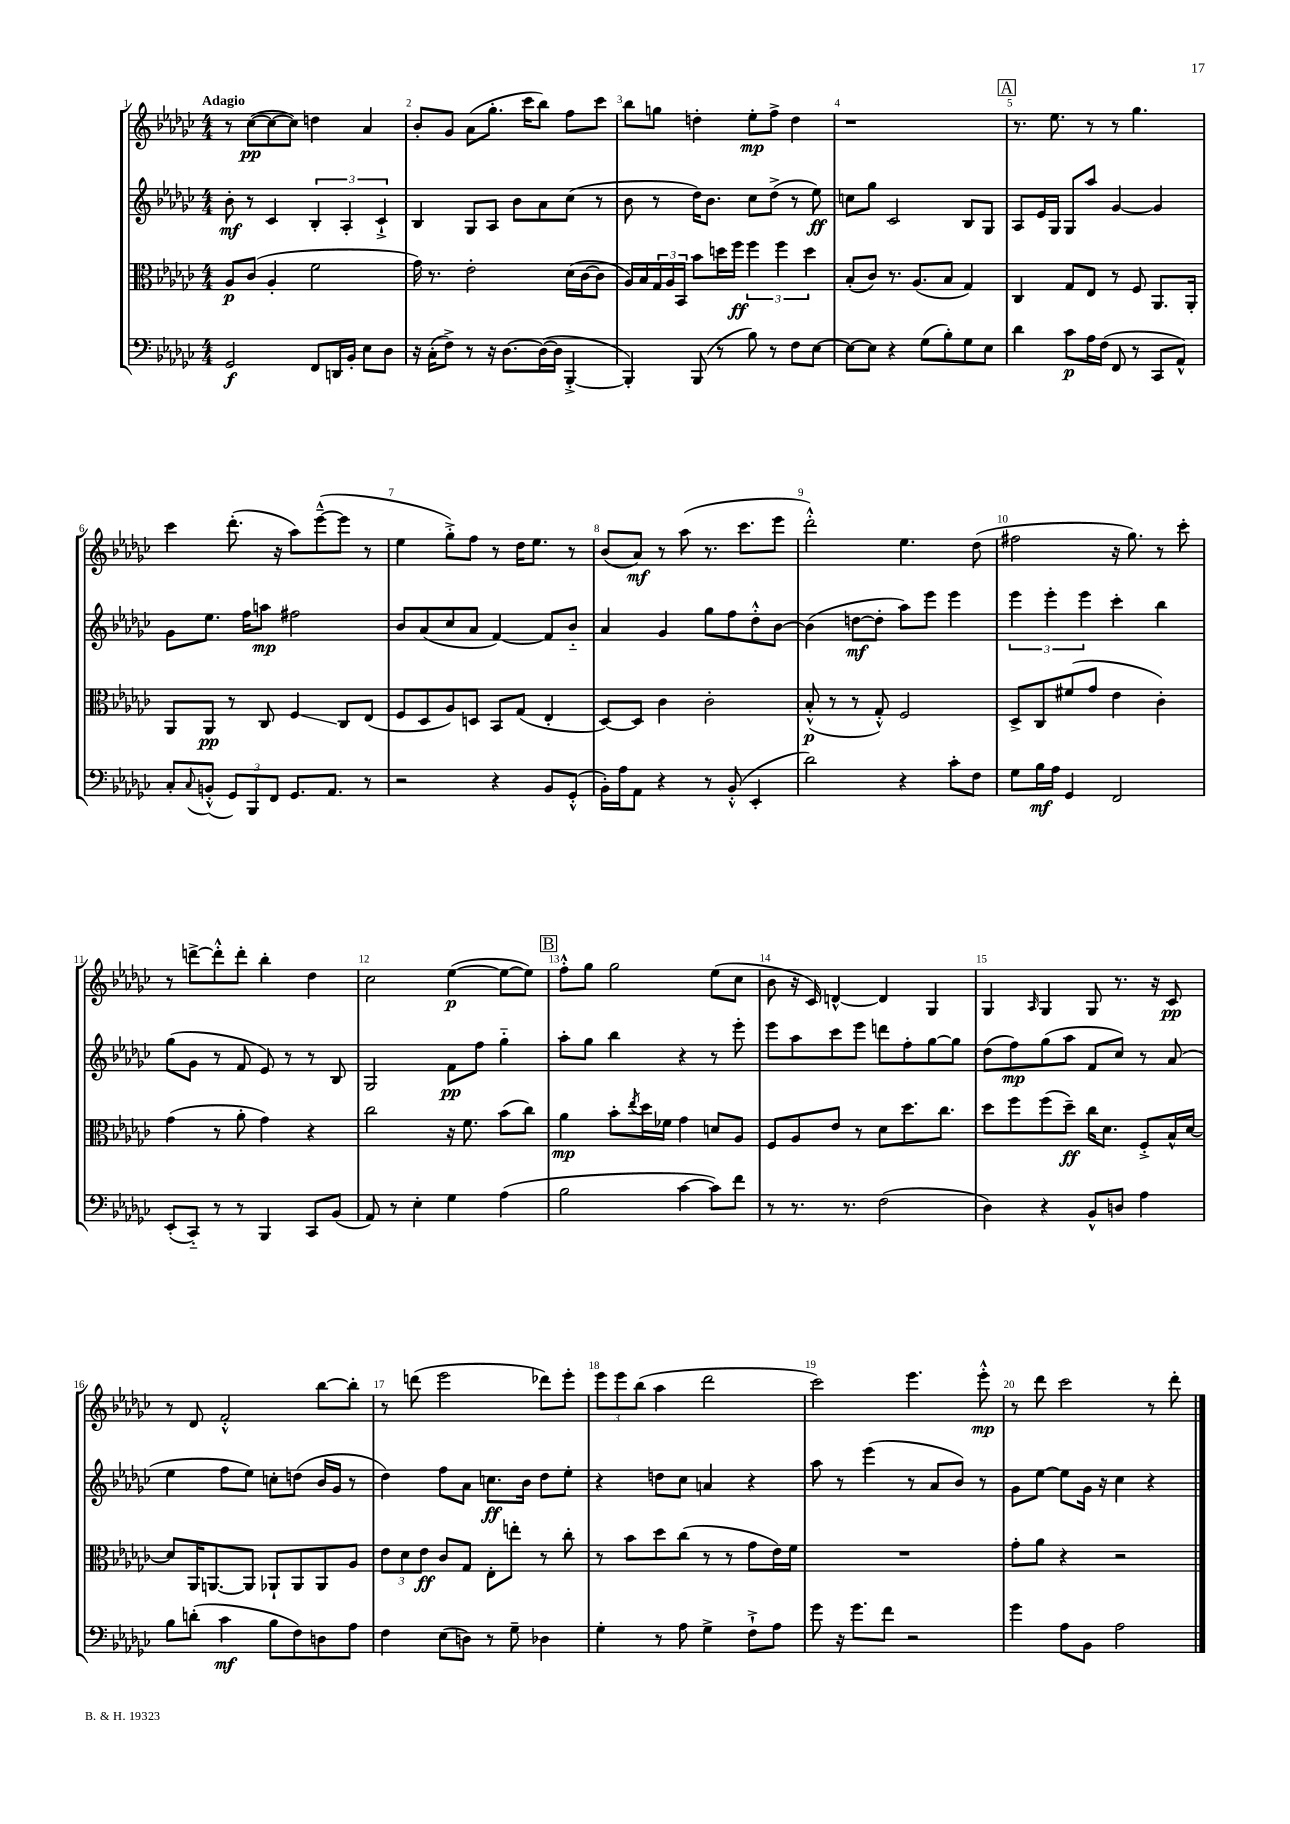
<<
\new StaffGroup <<
\new Staff = "s0" {
    \clef treble \key ges \major \numericTimeSignature \time 4/4 \tempo "Adagio"
    r8 ces''8~\pp( ces''8~ ces''8) d''4 aes'4 |
    bes'8-. ges'8 aes'8( ges''8.-. ces'''16 bes''8) f''8 ces'''8 |
    bes''8 g''8 d''4-. ees''8-.\mp f''8-> d''4 |
    r1 |
    \mark \markup { \box "A" } r8. ees''8. r8 r8 ges''4. |
    ces'''4 des'''8.-.( r16 aes''8) ees'''8~---^( ees'''8 r8 |
    ees''4 ges''8-.->) f''8 r8 des''16 ees''8. r8 |
    bes'8( aes'8\mf) r8 aes''8( r8. ces'''8. ees'''8 |
    des'''2-.-^) ees''4. des''8( |
    fis''2 r16 ges''8.) r8 ces'''8-. |
    r8 d'''8~-> d'''8-.-^ d'''8-. bes''4-. des''4 |
    ces''2 ees''4~\p( ees''8~ ees''8) |
    \mark \markup { \box "B" } f''8-.-^ ges''8 ges''2 ees''8( ces''8 |
    bes'8 r16 ces'16) d'4~-^ d'4 ges4 |
    ges4 \grace { aes16 } ges4 ges8 r8. r16 ces'8\pp |
    r8 des'8 f'2-.-^ bes''8~ bes''8-. |
    r8 d'''8( ees'''2 des'''8) ees'''8-. |
    \tuplet 3/2 { ees'''8 ees'''8 bes''8( } aes''4 des'''2 |
    ces'''2) ees'''4. ees'''8-.-^\mp |
    r8 des'''8 ces'''2 r8 des'''8-. \bar "|." |
}
\new Staff = "s1" {
    \clef treble \key ges \major \numericTimeSignature \time 4/4
    bes'8-.\mf r8 ces'4 \tuplet 3/2 { bes4-. aes4-. ces'4-!-> } |
    bes4 ges8 aes8 bes'8 aes'8 ces''8( r8 |
    bes'8 r8 des''16) bes'8. ces''8 des''8->( r8 ees''8\ff) |
    c''8 ges''8 ces'2 bes8 ges8 |
    \mark \markup { \box "A" } aes8 ees'16 ges16 ges8 aes''8 ges'4~ ges'4 |
    ges'8 ees''8. f''16 a''8\mp fis''2 |
    bes'8 aes'8( ces''8 aes'8 f'4~) f'8 bes'8-_ |
    aes'4 ges'4 ges''8 f''8 des''8-.-^ bes'8~ |
    bes'4( d''8~\mf d''8-. aes''8) ees'''8 ees'''4 |
    \tuplet 3/2 { ees'''4 ees'''4-. ees'''4 } ces'''4-. bes''4 |
    ges''8( ges'8 r8 f'8 ees'8) r8 r8 bes8 |
    ges2 f'8\pp f''8 ges''4-_ |
    \mark \markup { \box "B" } aes''8-. ges''8 bes''4 r4 r8 ees'''8-. |
    ees'''8 aes''8 ces'''8 ees'''8 d'''8 f''8-. ges''8~ ges''8 |
    des''8( f''8\mp) ges''8( aes''8 f'8 ces''8) r8 aes'8( |
    ees''4 f''8 ees''8) c''8-. d''8( bes'16 ges'16 r8 |
    des''4) f''8 aes'8 c''8.\ff bes'16 des''8 ees''8-. |
    r4 d''8 ces''8 a'4 r4 |
    aes''8 r8 ees'''4( r8 aes'8 bes'8) r8 |
    ges'8 ees''8~ ees''8 ges'16 r16 ces''4 r4 \bar "|." |
}
\new Staff = "s2" {
    \clef alto \key ges \major \numericTimeSignature \time 4/4
    aes8\p ces'8( aes4-. f'2 |
    ges'16) r8. ees'2-. des'16( ces'16~ ces'8 |
    aes16) bes16 \tuplet 3/2 { ges16 aes16 bes,16 } bes'8 d''16 f''16\ff \tuplet 3/2 { f''4 f''4 d''4 } |
    bes8-.( ces'8) r8. aes8.( bes8 ges4) |
    \mark \markup { \box "A" } ces4 ges8 ees8 r8 f8 aes,8. aes,16-. |
    aes,8 aes,8\pp r8 ces8 f4\glissando ces8 ees8( |
    f8 des8 aes8) d8 bes,8 ges8( ees4-. |
    des8~) des8 ces'4 ces'2-. |
    bes8-.-^\p( r8 r8 ges8-.-^) f2 |
    des8-> ces8 fis'8( ges'8 ees'4 ces'4-.) |
    ges'4( r8 aes'8-. ges'4) r4 |
    ces''2 r16 f'8. bes'8( ces''8) |
    \mark \markup { \box "B" } aes'4\mp bes'8-. \acciaccatura { ees''8 } des''16 fes'16 ges'4 d'8 aes8 |
    f8 aes8 ees'8 r8 des'8 des''8. ces''8. |
    des''8 f''8 f''8( des''8--\ff) ces''16 des'8. f8-.-> bes16-^ des'16~ |
    des'8 aes,16 a,8.~ a,8 aes,8-! aes,8 aes,8 aes8 |
    \tuplet 3/2 { ees'8 des'8 ees'8\ff } ces'8 ges8 ees8-. e''8-. r8 ces''8-. |
    r8 bes'8 des''8 ces''8( r8 r8 ges'8 ees'16) f'16 |
    R1 |
    ges'8-. aes'8 r4 r2 \bar "|." |
}
\new Staff = "s3" {
    \clef bass \key ges \major \numericTimeSignature \time 4/4
    ges,2\f f,8 d,16 bes,16-. ees8 des8 |
    r16 ces16-.( f8->) r8 r16 des8.~ des16~( des16 bes,,4~-.-> |
    bes,,4-.) bes,,8( r8 bes8) r8 f8 ees8~ |
    ees8~ ees8 r4 ges8( bes8-.) ges8 ees8 |
    \mark \markup { \box "A" } des'4 ces'8\p aes16 f16( f,8 r8 ces,8 aes,8-^) |
    ces8-. \appoggiatura { ces8 } b,8-.-^( \tuplet 3/2 { ges,8) bes,,8 f,8 } ges,8. aes,8. r8 |
    r2 r4 bes,8 ges,8-.-^( |
    bes,16-.) aes16 aes,8 r4 r8 bes,8-.-^( ees,4-. |
    des'2) r4 ces'8-. f8 |
    ges8 bes16\mf aes16 ges,4 f,2 |
    ees,8-.( ces,8-_) r8 r8 bes,,4 ces,8 bes,8( |
    aes,8) r8 ees4-. ges4 aes4( |
    \mark \markup { \box "B" } bes2 ces'4~ ces'8) f'8 |
    r8 r8. r8. f2( |
    des4) r4 bes,8-^ d8 aes4 |
    bes8 d'8-.( ces'4\mf bes8 f8) d8 aes8 |
    f4 ees8( d8) r8 ges8-- des4 |
    ges4-. r8 aes8 ges4-> f8-!-> aes8 |
    ges'8 r16 ges'8. f'8 r2 |
    ges'4 aes8 bes,8 aes2 \bar "|." |
}
>>
>>
\layout { \context { \Score \override BarNumber.break-visibility = ##(#f #t #t) barNumberVisibility = #all-bar-numbers-visible } }
